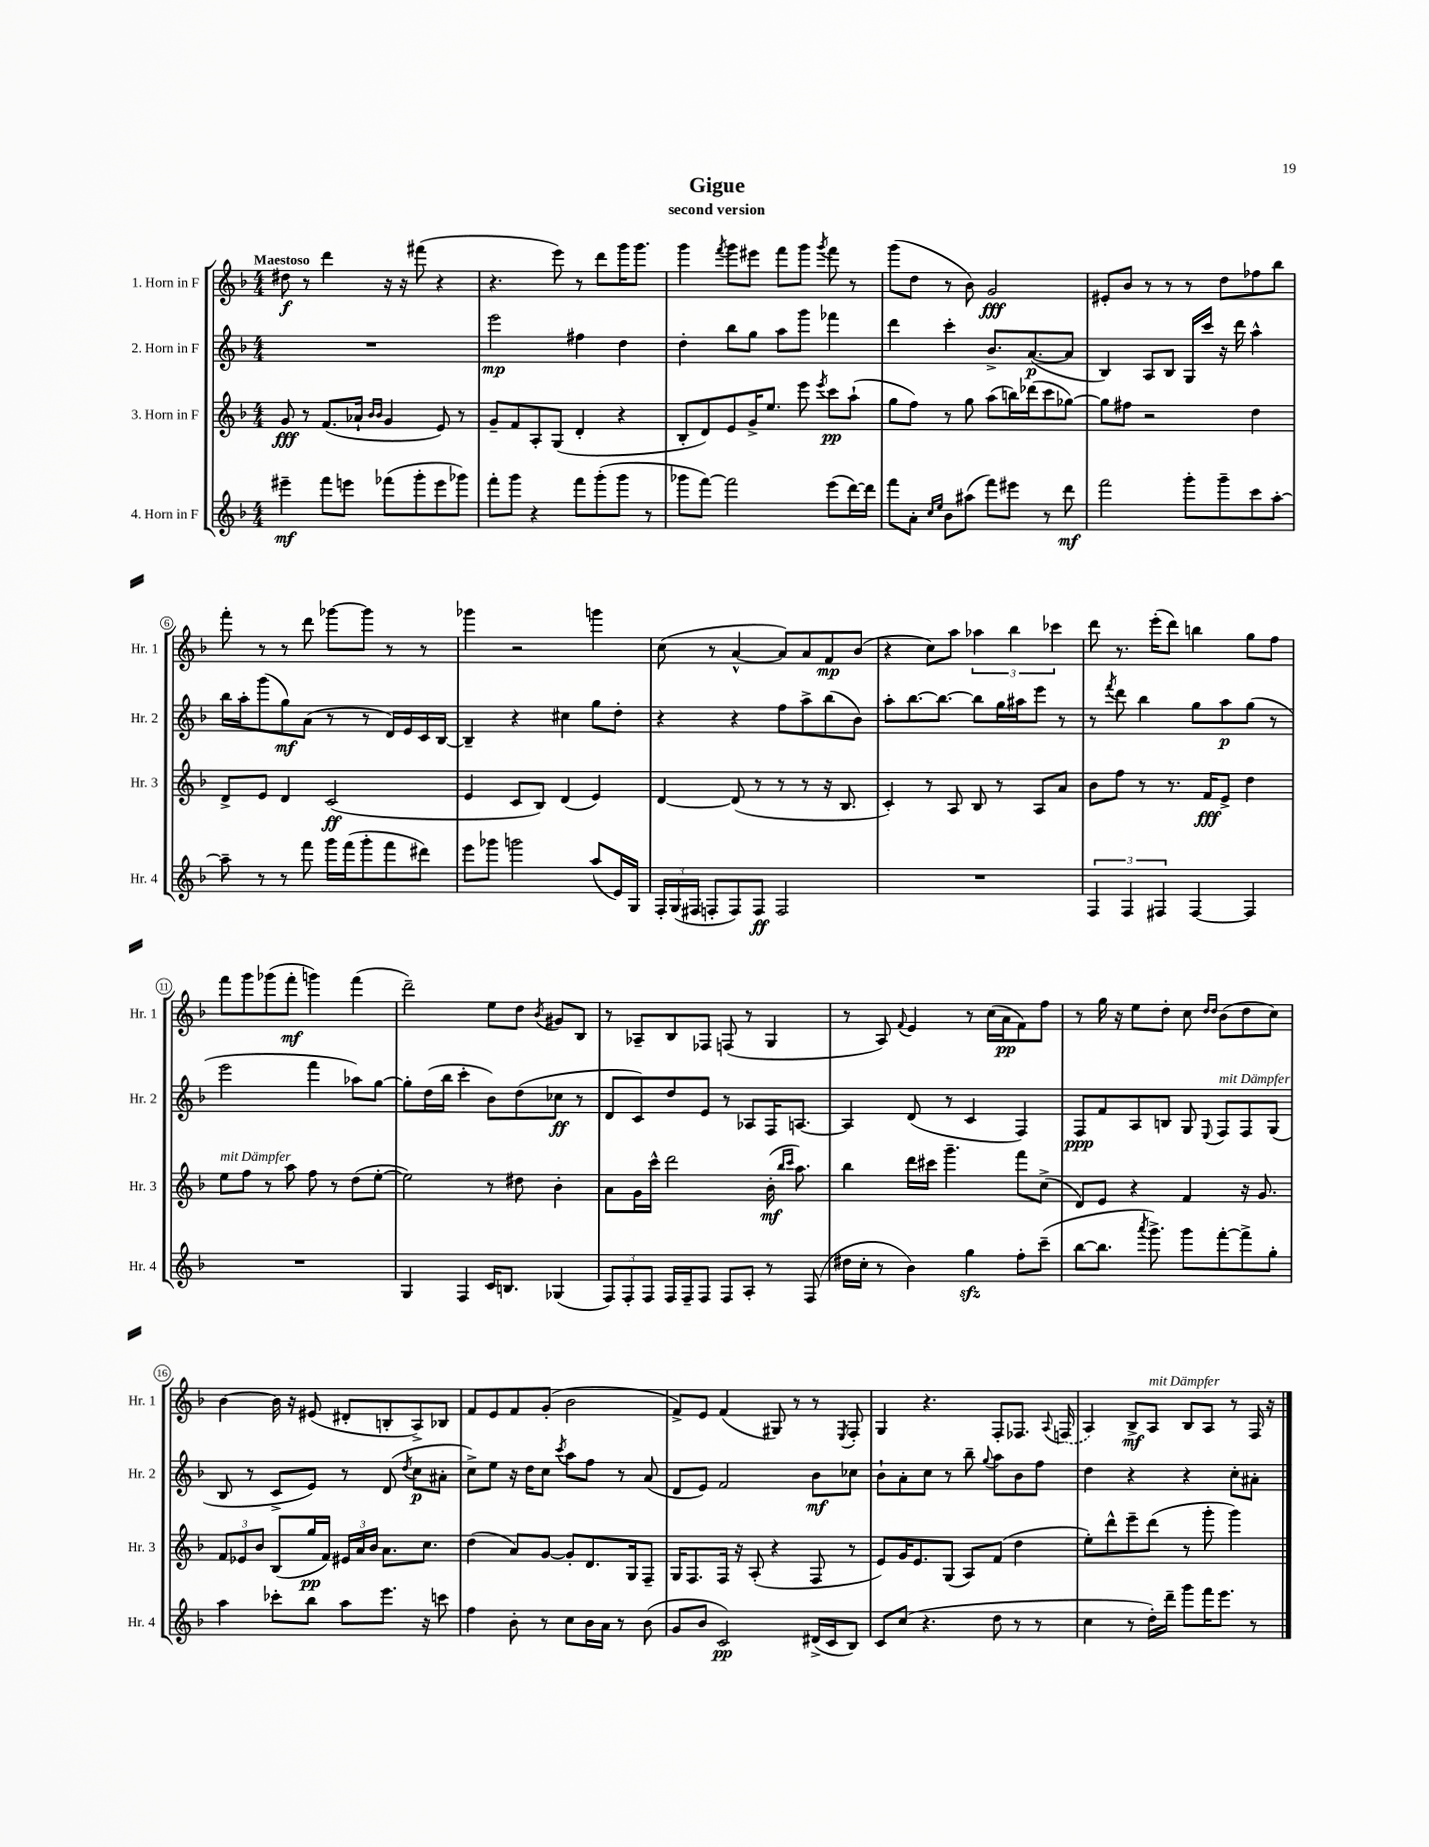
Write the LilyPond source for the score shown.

\header { title = "Gigue" subtitle = "second version" }
<<
\new StaffGroup <<
\new Staff = "s0" \with { instrumentName = "1. Horn in F" shortInstrumentName = "Hr. 1" } {
    \clef treble \key f \major \numericTimeSignature \time 4/4 \tempo "Maestoso"
    \autoBeamOff dis''8\f r8 d'''4 r16 r16 fis'''8( r4 |
    r4. e'''8) r8 d'''8[ g'''16 g'''8.] |
    g'''4 \acciaccatura { f'''8 } g'''8[ eis'''8] f'''8[ g'''8] \acciaccatura { g'''8 } f'''8 r8 |
    g'''8[( d''8] r8 bes'8) g'2\fff |
    eis'8[-. bes'8] r8 r8 r8 d''8[ fes''8 bes''8] |
    f'''8-. r8 r8 d'''8 ges'''8[~ ges'''8] r8 r8 |
    ges'''4 r2 g'''4 |
    c''8( r8 a'4~-^ a'8[) a'8 f'8\mp bes'8]( |
    r4 c''8[) a''8] \tuplet 3/2 { aes''4 bes''4 ces'''4 } |
    d'''8 r8. e'''16[-.( d'''8]) b''4 g''8[ f''8] |
    f'''8[ g'''8 ges'''8( f'''8]-.\mf g'''4) f'''4( |
    d'''2--) e''8[ d''8] \acciaccatura { bes'8 } gis'8[ bes8] |
    r8 aes8[-- bes8 fes8] f8( r8 g4 |
    r8 a8) \appoggiatura { f'8 } e'4 r8 c''16[( a'16\pp f'8) f''8] |
    r8 g''16 r16 e''8[ d''8]-. c''8 \grace { d''16[ d''16] } bes'8[( d''8 c''8]) |
    bes'4~ bes'16 r16 eis'8( dis'8[-. b8-. a8->) bes8] |
    f'8[ e'8 f'8 g'8]-.( bes'2 |
    f'8[->) e'8] f'4( gis8) r8 r8 \acciaccatura { e8 } f8-. |
    g4 r4. f8[-. fes8.] \appoggiatura { a8 } \once \slurDashed f16( |
    a4) bes8[->\mf a8]^\markup { \italic "mit Dämpfer" } bes8[ a8] r8 f16 r16 \bar "|." |
}
\new Staff = "s1" \with { instrumentName = "2. Horn in F" shortInstrumentName = "Hr. 2" } {
    \clef treble \key f \major \numericTimeSignature \time 4/4
    \autoBeamOff R1 |
    e'''2\mp fis''4 d''4 |
    d''4-. bes''8[ g''8] a''8[ g'''8] fes'''4 |
    d'''4 c'''4-. bes'8.[-> a'8.~\p( a'8] |
    bes4) a8[ bes8] g16[ c'''16] r16 d'''16 a''4-^ |
    bes''16[ a''16-. g'''8( g''8\mf) a'8]( r8 r8 d'16[) e'16 c'16 bes16]~ |
    bes4-- r4 cis''4 g''8[ d''8]-. |
    r4 r4 f''8[ a''8-> bes''8( bes'8]) |
    a''8[-. bes''8.~ bes''8.]~ bes''8[ g''16 ais''16 e'''8] r8 |
    r8 \acciaccatura { f'''8 } d'''8 bes''4 g''8[ a''8\p g''8]( r8 |
    e'''2 f'''4 aes''8[) g''8]~ |
    g''8[-. d''16( bes''16] c'''4-. bes'8[) d''8( ces''8]\ff r8 |
    d'8[ c'8) d''8 e'8] r8 aes8[ f16 a8.]~ |
    a4 d'8( r8 c'4 f4) |
    f8[\ppp f'8 a8 b8] g8 \appoggiatura { e8 } f8[^\markup { \italic "mit Dämpfer" } f8 g8]( |
    bes8 r8 c'8[-> e'8]) r8 d'8( \acciaccatura { d''8 } c''8[\p ais'8]-. |
    c''8[->) e''8] r16 d''16[ c''8] \acciaccatura { c'''8 } a''8[ f''8] r8 a'8( |
    d'8[ e'8]) f'2 bes'8[\mf ces''8] |
    bes'8[-! a'8-. c''8] r8 bes''8-- \appoggiatura { g''8 } a''8[ bes'8 f''8] |
    d''4 r4 r4 c''8[-. ais'8]-. \bar "|." |
}
\new Staff = "s2" \with { instrumentName = "3. Horn in F" shortInstrumentName = "Hr. 3" } {
    \clef treble \key f \major \numericTimeSignature \time 4/4
    \autoBeamOff g'8\fff r8 f'8.[( aes'16]-! \grace { bes'16[ bes'16] } g'4 e'8) r8 |
    g'8[-- f'8 a8-. g8]( d'4-. r4 |
    bes8[-. d'8) e'8 g'16-> e''8.] e'''8 \acciaccatura { e'''8 } c'''8[\pp a''8]-!( |
    g''8[ f''8]) r8 g''8 a''8[( b''16) des'''16( c'''8 ges''8]~) |
    ges''8[ fis''8] r2 d''4 |
    d'8[-> e'8] d'4 c'2\ff( |
    e'4 c'8[ bes8]) d'4( e'4) |
    d'4~ d'8( r8 r8 r8 r16 bes8. |
    c'4-.) r8 a8 bes8 r8 a8[ a'8] |
    bes'8[ f''8] r8 r8. f'16[\fff e'8]-> d''4 |
    e''8[^\markup { \italic "mit Dämpfer" } f''8] r8 a''8 f''8 r8 d''8[( e''8]~-. |
    e''2) r8 dis''8 bes'4-. |
    a'8[ g'16 c'''16]-^ d'''2 bes'16-.\mf( \grace { bes''16[ c'''16] } a''8.) |
    bes''4 d'''16[ cis'''16] g'''4.-- f'''8[ c''8]->( |
    d'8[) e'8] r4 f'4 r16 g'8. |
    \tuplet 3/2 { f'8[ ees'8 bes'8] } bes8[( g''16\pp f'16]) \tuplet 3/2 { eis'16[ a'16 bes'16] } a'8.[ c''8.] |
    d''4( a'8[) g'8]~ g'8[-. d'8. g16 f8]-- |
    g16[ f8. f16] r16 a8-.( r4 f8 r8 |
    e'8[) g'16 e'8. g8]( a8[) f'8]( d''4 |
    e''8[-.) d'''8-^ e'''8-- d'''8]( r8 g'''8-. g'''4) \bar "|." |
}
\new Staff = "s3" \with { instrumentName = "4. Horn in F" shortInstrumentName = "Hr. 4" } {
    \clef treble \key f \major \numericTimeSignature \time 4/4
    \autoBeamOff eis'''4--\mf f'''8[ e'''8] fes'''8[( g'''8-. e'''8 ges'''8]) |
    f'''8[-. g'''8] r4 f'''8[ g'''8-.( g'''8] r8 |
    ges'''8[ f'''8]~) f'''2 e'''8[( d'''16~) d'''16] |
    f'''8[ a'8]-. \grace { c''16[ e''16] } bes'8[ ais''8]( f'''8[) eis'''8] r8 d'''8\mf |
    f'''2 g'''8[-. g'''8-- c'''8 a''8]~-. |
    a''8-- r8 r8 f'''8 g'''16[ f'''16( g'''8-. f'''8 dis'''8]) |
    e'''8[ ges'''8] g'''2 a''8[( e'16) g16] |
    \tuplet 3/2 { f16[-. g16( fis16] } f8[-. f8) f8]\ff f2 |
    R1 |
    \tuplet 3/2 { f4 f4 fis4 } fis4~ fis4 |
    R1 |
    g4 f4 c'16[ b8.] ges4( |
    \tuplet 3/2 { f8[) f8-. f8] } f16[ f16-- f8] f8[ a8]-. r8 f8( |
    dis''16[ c''16]-. r8 bes'4) g''4\sfz f''8[-. c'''8]--( |
    bes''8[~ bes''8.] \acciaccatura { a'''8 } g'''8.->) g'''8[ f'''8~-. f'''8-> g''8]-. |
    a''4 ces'''8[-. bes''8] a''8[ e'''8.] r16 c'''8 |
    f''4 bes'8-. r8 c''8[ bes'16 a'16] r8 bes'8( |
    g'8[ bes'8] c'2\pp) dis'16[->( c'16 bes8]) |
    c'8[ c''8]( r4. d''8 r8 r8 |
    c''4 r8 d''16[-.) d'''16]-- g'''8[ f'''16 e'''8.] r8 \bar "|." |
}
>>
>>
\layout { \context { \Score \override BarNumber.stencil = #(make-stencil-circler 0.1 0.3 ly:text-interface::print) } }
